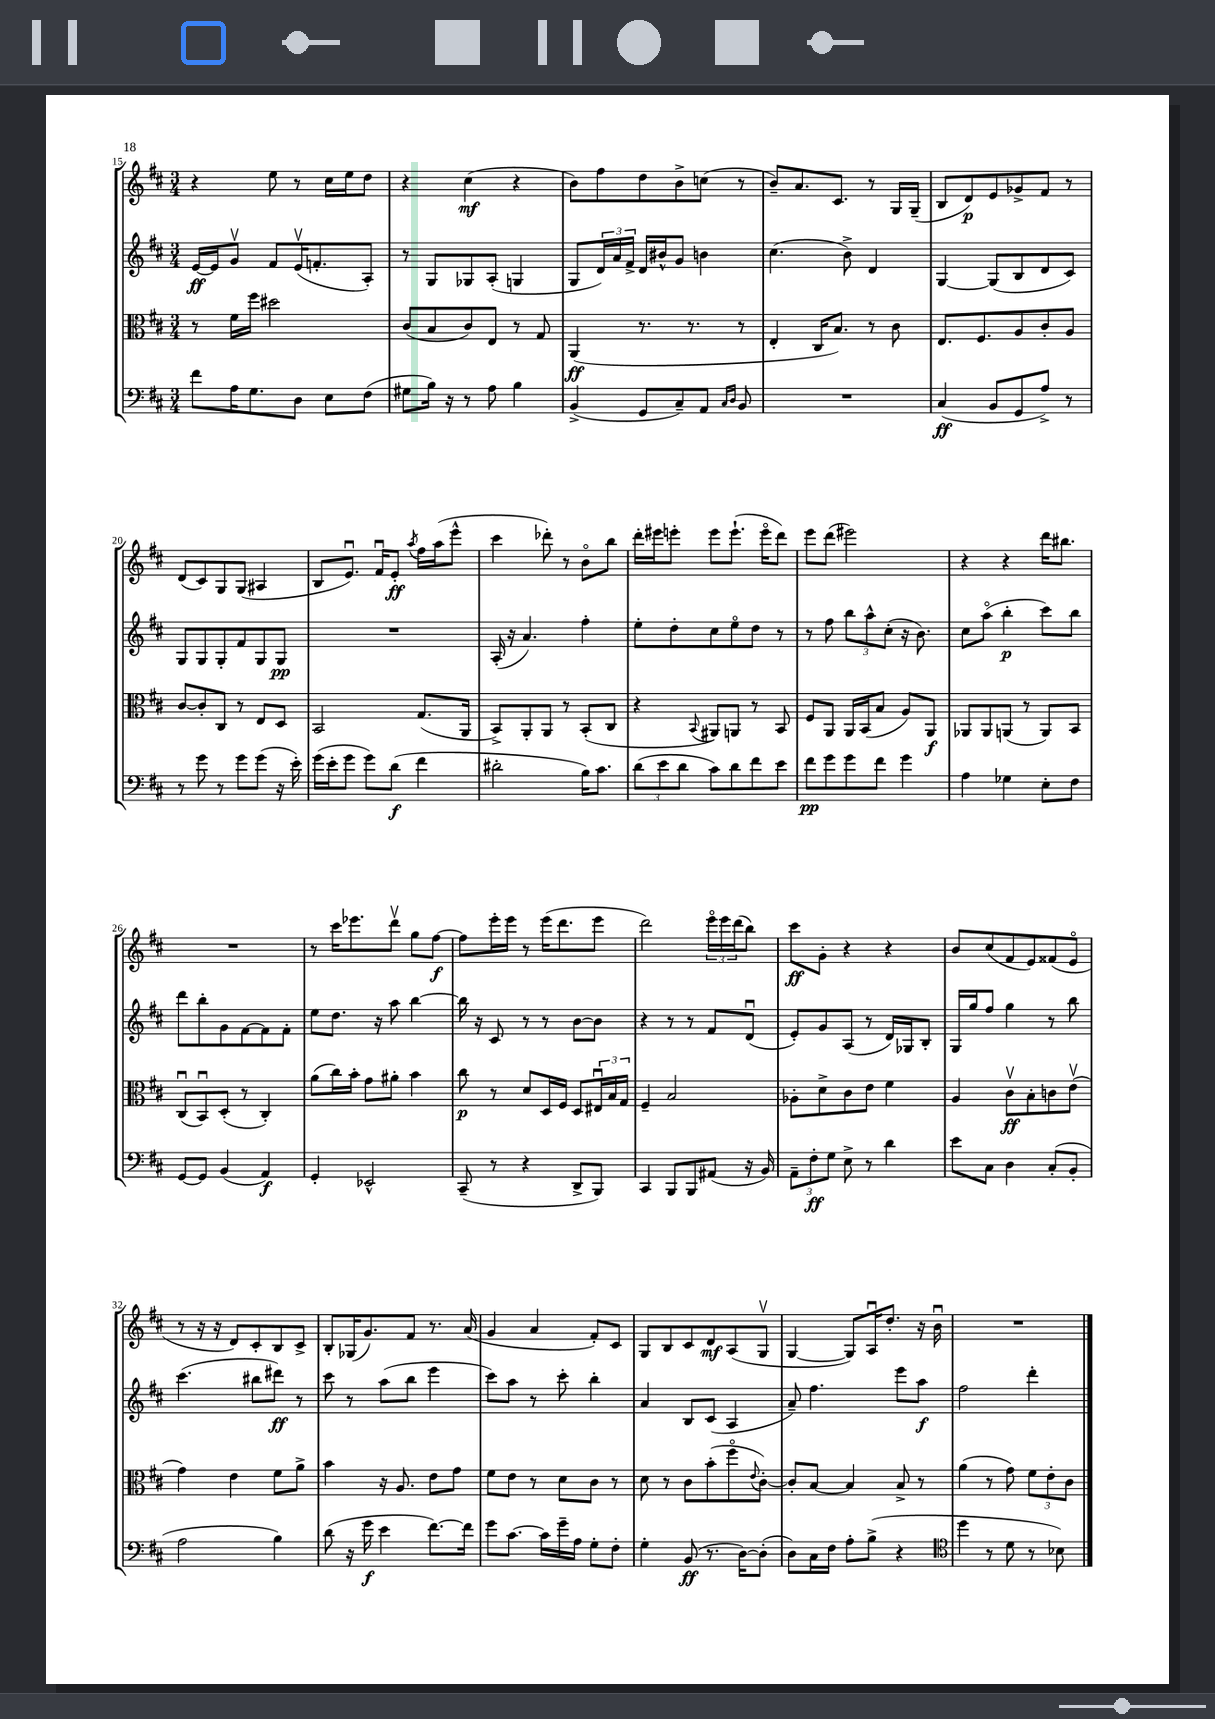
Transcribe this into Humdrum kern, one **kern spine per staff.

**kern	**kern	**kern	**kern
*staff4	*staff3	*staff2	*staff1
*clefF4	*clefC3	*clefG2	*clefG2
*k[f#c#]	*k[f#c#]	*k[f#c#]	*k[f#c#]
*M3/4	*M3/4	*M3/4	*M3/4
8f#	8r	[16e	4r
.	.	16e]	.
16A	16f#	8gv	.
8.G	16ff#	.	.
.	2dd#	8f#	8ee
8D	.	(16ev	8r
.	.	8.f'	.
8E	.	.	16cc#
.	.	.	16ee
(8F#	.	8A')	8dd
=	=	=	=
8G#	(8c#	8r	4r
16B)	8B	8G	.
16r	.	.	.
8r	8c#)	8G-	(4cc#
8A	8E	(8A'	.
4B	8r	4G	4r
.	8G	.	.
=	=	=	=
(4BB^	(4AA	8G	8b)
.	.	24d)	8ff#
.	.	24a	.
.	.	24f#^	.
8GG	8.r	16d	8dd
.	.	16b#^^	.
8C#~)	.	8g	8b^
.	8.r	.	.
8AA	.	4b	(8cc
16qqC#	.	.	.
16qqD	.	.	.
8BB	8r	.	8r
=	=	=	=
2.r	4E'	(4.cc#	8b~)
.	.	.	8.a
.	16C#	.	.
.	8.B)	.	8.c#
.	.	8b^)	.
.	8r	4d	8r
.	8c#	.	16G
.	.	.	(16G~
=	=	=	=
(4C#	8.E	[4G	8B
.	.	.	8d)
.	8.F#	.	.
8BB	.	(8G]	8e
8GG	8A	8B	8g-^
8A^)	8c#'	8d	8f#
8r	8A	8c#)	8r
=	=	=	=
8r	[8c#	8G	(8d
8g	8c#']	8G	8c#)
8r	8C#	8G'	8G
8g	8r	8f#	(8G
(8g	8E	8G	4A#
16r	8D	8G	.
16e')	.	.	.
=	=	=	=
(16g	2BB	2.r	8B
16e'	.	.	.
8g	.	.	8.eu)
8g)	.	.	.
.	.	.	16f#u
(8d	.	.	8e'
.	.	.	8qaa
4f#	(8.G	.	16ff#
.	.	.	(16aa
.	.	.	8eee^^
.	16AA	.	.
=	=	=	=
2d#'	8BB^)	(16A'	4ccc#
.	.	16r	.
.	8AA'	4.a)	.
.	8AA	.	8ddd-')
.	8r	.	8r
16B)	(8BB'	4ff#'	8bo
8.c#	.	.	.
.	8C#	.	8bb
=	=	=	=
(12d	4r	8ee'	16ddd'
.	.	.	16eee#
12e	.	.	.
.	.	8dd'	8eee'
12d	.	.	.
.	8qqBB	.	.
8c#)	8AA#)	8cc#	8eee
8d	8AA	8eeo	(8.eee`
8f#	8r	8dd	.
.	.	.	16eeeo
8e	8BB	8r	8ddd)
=	=	=	=
8f#	8F#	8r	8eee
8g	8AA	8ff#	(8ddd
8g	16AA	12bb	2eee#)
.	(16BB	.	.
.	.	12aa^^	.
8f#	8B	.	.
.	.	(12cc#'	.
4g	8A)	16r	.
.	.	8.b)	.
.	8AA	.	.
=	=	=	=
4A	8AA-	8cc#	4r
.	8AA-	(8aao	.
4G-	(8AA	4bb'	4r
.	8r	.	.
8E'	8AA)	8ccc#)	16ddd
.	.	.	8.bb#
8F#	8BB	8bb	.
=	=	=	=
[8GG	(8C#u	8ddd	2.r
8GG]	8BBu)	8bb'	.
(4BB	(8D'	8g	.
.	8r	[8f#	.
4AA)	4C#')	8f#]	.
.	.	8f#'	.
=	=	=	=
4GG'	(8a	8ee	8r
.	16cc#)	8.dd	16ccc#
.	16b'	.	8.eee-
2EE-^^	8g	.	.
.	.	16r	.
.	8a#'	8aa	8dddv
.	4b	[4bb	8gg
.	.	.	[8ff#
=	=	=	=
(8CC#~	8cc#	16bb]	8ff#]
.	.	16r	.
8r	8r	8c#	16eee'
.	.	.	16eee
4r	8d	8r	8r
.	16D	8r	(16eee
.	16F#	.	8.ddd
8DD^	8D	[8b	.
8BBB)	24E#u	8b]	8eee
.	24B	.	.
.	24G	.	.
=	=	=	=
4CC#	4F#~	4r	2ddd)
8BBB	2B	8r	.
8BBB	.	8r	.
(8AA#	.	8f#	24eeeo
.	.	.	24eee
.	.	.	(24ddd
16r	.	(8du	8bb)
16BB)	.	.	.
=	=	=	=
12AA~	8A-'	8e')	8ccc#
12F#'	.	.	.
.	8d^	8g	8g'
12G	.	.	.
8E^	8c#	(8A	4r
8r	8e	8r	.
4d	4f#	16d)	4r
.	.	16G-	.
.	.	8B'	.
=	=	=	=
8e	4A	16G	8b
.	.	16gg	.
8C#	.	8ff#	(8cc#
4D	8c#v	4gg	8f#
.	8B'	.	8e)
(8C#'	8c	8r	(8f##
8BB'	(8ev	8bb	8eo
=	=	=	=
2A	4g)	(4.ccc#	8r
.	.	.	16r
.	.	.	16r
.	4e	.	8d)
.	.	8bb#	8c#'
4B)	8f#	8ddd#)	8B
.	8a^	8r	8c#^
=	=	=	=
(8d	4b	8ccc#	8B'
16r	.	8r	(16G-
16g	.	.	8.g)
4e	16r	(8aa	.
.	8.A	.	.
.	.	8bb	8f#
[8.f#)	8e	4eee	8.r
.	8g	.	.
16f#]	.	.	(16a
=	=	=	=
8g	8f#	8ccc#)	4g
[8.c#	8e	8aa	.
.	8r	8r	4a
16c#]	.	.	.
16g~	8d	8ccc#'	.
16A	.	.	.
8G'	8c#	4bb'	8f#')
8F#'	8r	.	8c#
=	=	=	=
4G'	8d	4a	8G
.	8r	.	8B
(8BB	8c#	8B	8c#
8.r	(8b'	(8c#	8d
.	8ff#o	4A	(8A
[16D)	.	.	.
.	8qqe	.	.
(8D']	[8c#')	.	8Gv
=	=	=	=
8D)	8c#']	8a~)	[4G
16C#	[8B	4.ff#	.
16F#	.	.	.
8A'	4B]	.	8G])
(8B^	.	.	16Au
.	.	.	8.dd'
4r	8B^	8eee	.
.	8r	8aa	16r
.	.	.	16bu
=	=	=	=
*clefC4	*	*	*
4dd	(4a	2ff#	2.r
8r	8r	.	.
8d	8g)	.	.
8r	12f#	4ddd'	.
.	12e'	.	.
8B-)	.	.	.
.	12c#	.	.
==	==	==	==
*-	*-	*-	*-
